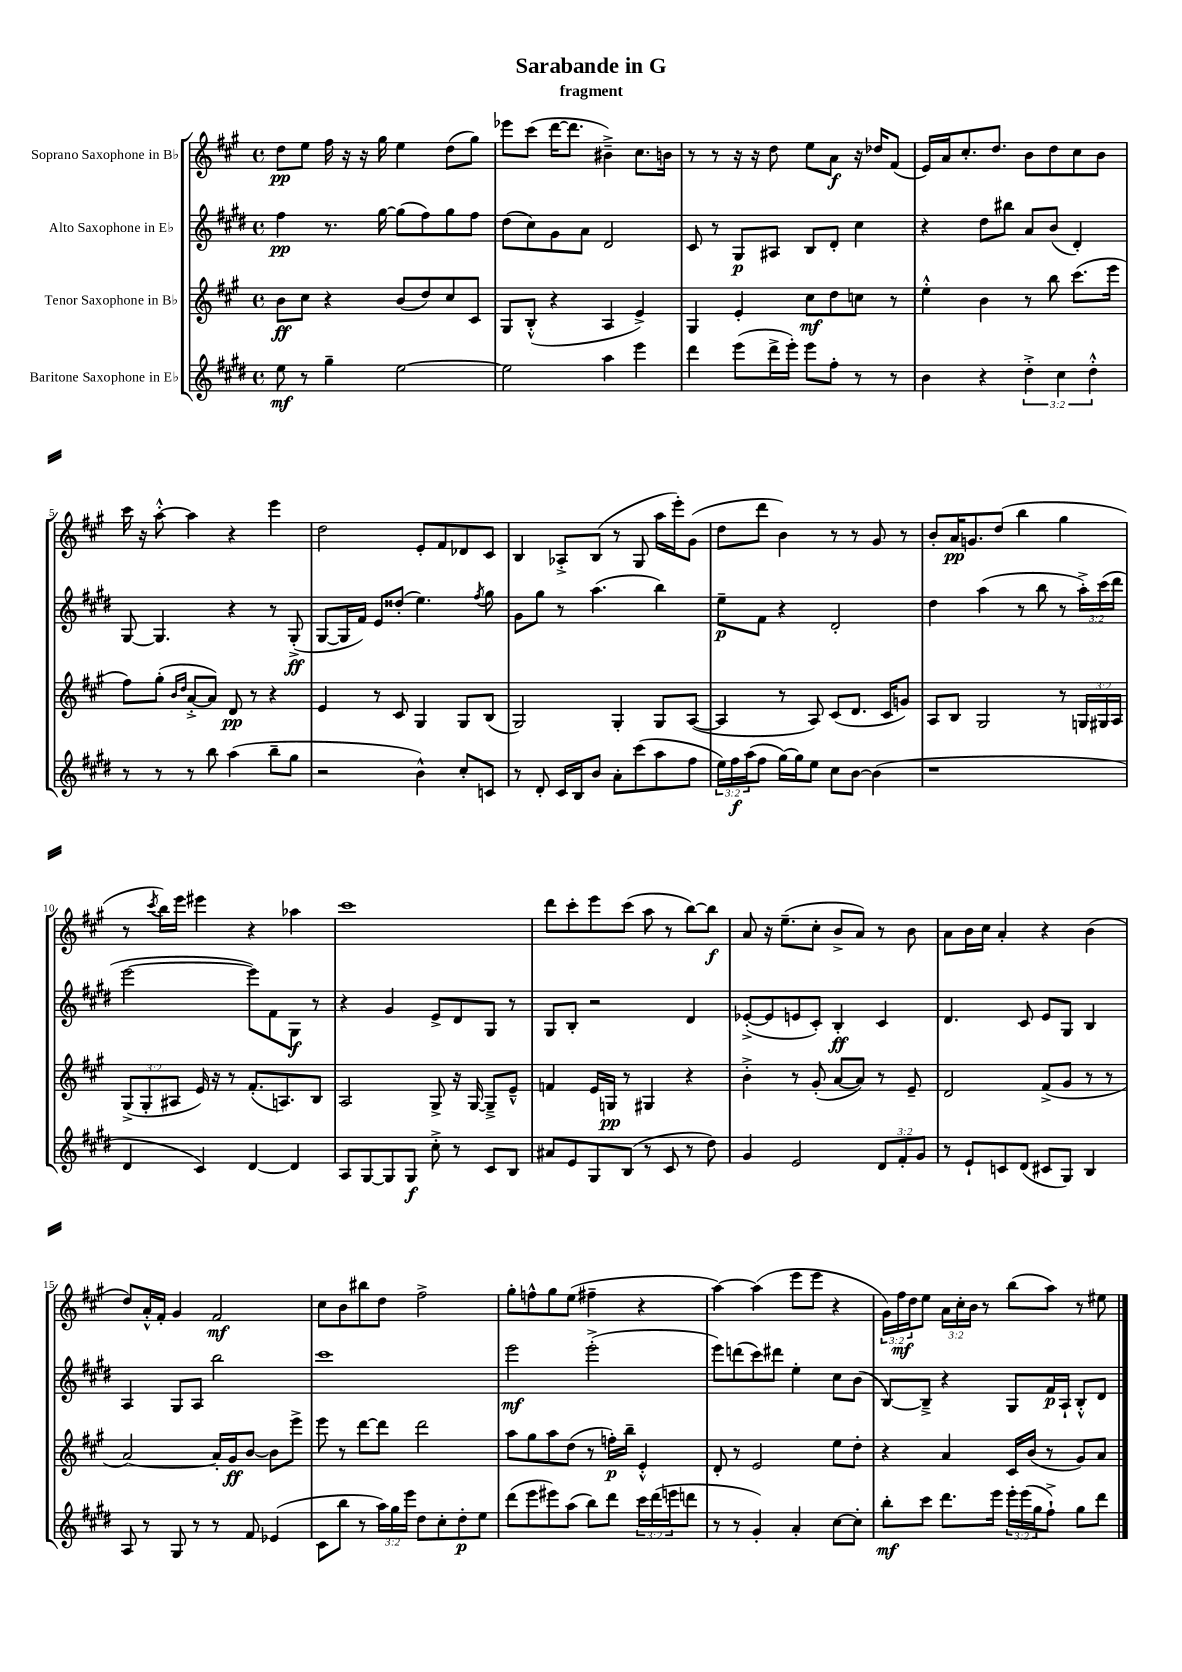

**kern	**kern	**kern	**kern
*staff4	*staff3	*staff2	*staff1
*clefG2	*clefG2	*clefG2	*clefG2
*k[f#c#g#d#]	*k[f#c#g#]	*k[f#c#g#d#]	*k[f#c#g#]
*M4/4	*M4/4	*M4/4	*M4/4
*met(c)	*met(c)	*met(c)	*met(c)
8ee	8b	4ff#	8dd
8r	8cc#	.	8ee
4gg#~	4r	8.r	16ff#
.	.	.	16r
.	.	.	16r
.	.	[16gg#	16gg#
[2ee	(8b	(8gg#]	4ee
.	8dd)	8ff#)	.
.	8cc#	8gg#	(8dd
.	8c#	8ff#	8gg#)
=	=	=	=
2ee]	8G#	(8dd#	8eee-
.	(8B'^^	8cc#)	(8ccc#
.	4r	8g#	[16ddd
.	.	.	8.ddd]
.	.	8a	.
4aa	4A	2d#	4b#~^)
4eee	4e^)	.	8.cc#
.	.	.	16b
=	=	=	=
4ddd#	4G#	8c#	8r
.	.	8r	8r
(8eee	4e'	8G#	16r
.	.	.	16r
16ddd#^	.	8A#	8dd
16eee')	.	.	.
8eee	8cc#	8B	8ee
8ff#'	8dd	8d#'	8a
8r	8cc	4cc#	16r
.	.	.	16dd-
8r	8r	.	(8f#
=	=	=	=
4b	4ee'^^	4r	16e)
.	.	.	16a
.	.	.	8.cc#'
4r	4b	8dd#	.
.	.	.	8.dd
.	.	8bb#	.
6dd#'^	8r	8a	8b
.	8bb	(8b	8dd
6cc#	.	.	.
.	(8.ccc#	4d#')	8cc#
6dd#'^^	.	.	.
.	.	.	8b
.	16eee	.	.
=	=	=	=
8r	8ff#)	[8G#	16ccc#
.	.	.	16r
8r	(8gg#'	4.G#]	[8aa'^^
.	16qqb	.	.
.	16qqdd	.	.
8r	[8a'^	.	4aa]
8bb	8a])	.	.
(4aa	8d	4r	4r
.	8r	.	.
8bb~	4r	8r	4eee
8gg#	.	(8G#'^	.
=	=	=	=
2r	4e	[8G#	2dd
.	.	16G#]	.
.	.	16f#)	.
.	8r	8e	.
.	8c#	(8dd##'	.
4b^^)	4G#	4.ee)	8e'
.	.	.	8f#
8cc#'	8G#	.	8d-
.	.	8qff#	.
8c	(8B	8gg#	8c#
=	=	=	=
8r	2G#)	8g#	4B
8d#'	.	8gg#	.
16c#	.	8r	8A-'^
16B	.	.	.
8b	.	(4.aa	(8B
8a'	4G#'	.	8r
(8ccc#	.	.	8G#
8aa	8G#	4bb)	16aa
.	.	.	16eee')
8ff#	([8A	.	(8g#
=	=	=	=
24ee)	4A]	8ee~	8dd
24ff#	.	.	.
(24aa	.	.	.
8ff#	.	8f#	8ddd
[16gg#)	8r	4r	4b)
16gg#]	.	.	.
8ee	8A)	.	.
8cc#	(8c#	2d#'	8r
[8b	8.d	.	8r
(4b]	.	.	8g#
.	16c#	.	.
.	8g)	.	8r
=	=	=	=
1r	8A	4dd#	8b'
.	8B	.	16a
.	.	.	8.g
.	2G#	(4aa	.
.	.	.	(8dd
.	.	8r	4bb
.	.	8bb	.
.	8r	8r	4gg#
.	24G	24aa'^)	.
.	24G#	(24ccc#	.
.	24A	24ddd#	.
=	=	=	=
4d#	(12G#^	[2eee	8r
.	12G#'	.	.
.	.	.	8qccc#
.	.	.	16bb)
.	12A#	.	.
.	.	.	16eee
4c#)	16e)	.	4eee#
.	16r	.	.
.	8r	.	.
[4d#	(8.f#'	8eee])	4r
.	.	8f#	.
.	8.A)	.	.
4d#]	.	8G#	4aa-
.	8B	8r	.
=	=	=	=
8A	2A	4r	1ccc#
[8G#	.	.	.
8G#]	.	4g#	.
8G#	.	.	.
8cc#'^	8G#^	8e^	.
8r	16r	8d#	.
.	[16G#	.	.
8c#	8G#~^]	8G#	.
8B	8e~^^	8r	.
=	=	=	=
8a#	4f	8G#	8ddd
8e	.	8B'	8ccc#'
8G#	16e	2r	8eee
.	16G	.	.
(8B	8r	.	(8ccc#
8r	4G#	.	8aa
8c#	.	.	8r
8r	4r	4d#	[8bb)
8dd#)	.	.	8bb]
=	=	=	=
4g#	4b'^	([8e-'^	8a
.	.	8e-]	16r
.	.	.	(8.ee~
2e	8r	8e	.
.	(8g#'	8c#')	8cc#'
.	[8a	4B'	8b^
.	8a])	.	8a)
12d#	8r	4c#	8r
12f#'	.	.	.
.	8e~	.	8b
12g#	.	.	.
=	=	=	=
8r	2d	4.d#	8a
8e`	.	.	16b
.	.	.	16cc#
8c	.	.	4a'
(8d#	.	8c#	.
8c#	(8f#^	8e	4r
8G#)	8g#	8G#	.
4B	8r	4B	(4b
.	8r	.	.
=	=	=	=
8A	[2a)	4A	8dd)
8r	.	.	16a'^^
.	.	.	16f#'
8G#	.	8G#	4g#
8r	.	8A	.
8r	16a']	2bb	2f#
.	16g#	.	.
8f#	[8b	.	.
(4e-	8b]	.	.
.	8eee^	.	.
=	=	=	=
8c#	8eee	1ccc#	8cc#
8bb	8r	.	8b
8r	[8ddd	.	8bb#
24aa)	8ddd]	.	8dd
24gg#	.	.	.
24eee	.	.	.
8dd#	2ddd	.	2ff#^
8cc#'	.	.	.
8dd#'	.	.	.
8ee	.	.	.
=	=	=	=
(8ddd#	8aa	2eee	8gg#'
8eee	8gg#	.	8ff^^
8eee#)	8aa	.	8gg#
(8aa	(8dd	.	(8ee
8bb)	8r	(2eee'^	4ff#~
8ddd#	16ff')	.	.
.	16bb~	.	.
24ccc#	4e'^^	.	4r
(24ddd#	.	.	.
24eee	.	.	.
8ddd	.	.	.
=	=	=	=
8r	8d'	8eee)	[4aa)
8r	8r	(8ddd	.
4g#')	2e	8ccc#)	(4aa]
.	.	8ddd#	.
4a'	.	4ee'	8eee
.	.	.	8eee
[8cc#	8ee	8cc#	4r
8cc#']	8dd'	(8b	.
=	=	=	=
8bb'	4r	[8B)	24g#)
.	.	.	24ff#
.	.	.	24dd
8ccc#	.	8B~^]	8ee
8.ddd#	4a	4r	24a
.	.	.	24cc#'
.	.	.	24b
.	.	.	8r
16eee	.	.	.
24eee'	16c#	8G#	(8bb
(24eee	.	.	.
.	(16b	.	.
24gg#	.	.	.
8ff#`^)	8r	16f#	8aa)
.	.	16A`	.
8gg#	8g#)	8B'^^	8r
8ddd#	8a	8d#	8ee#
==	==	==	==
*-	*-	*-	*-
